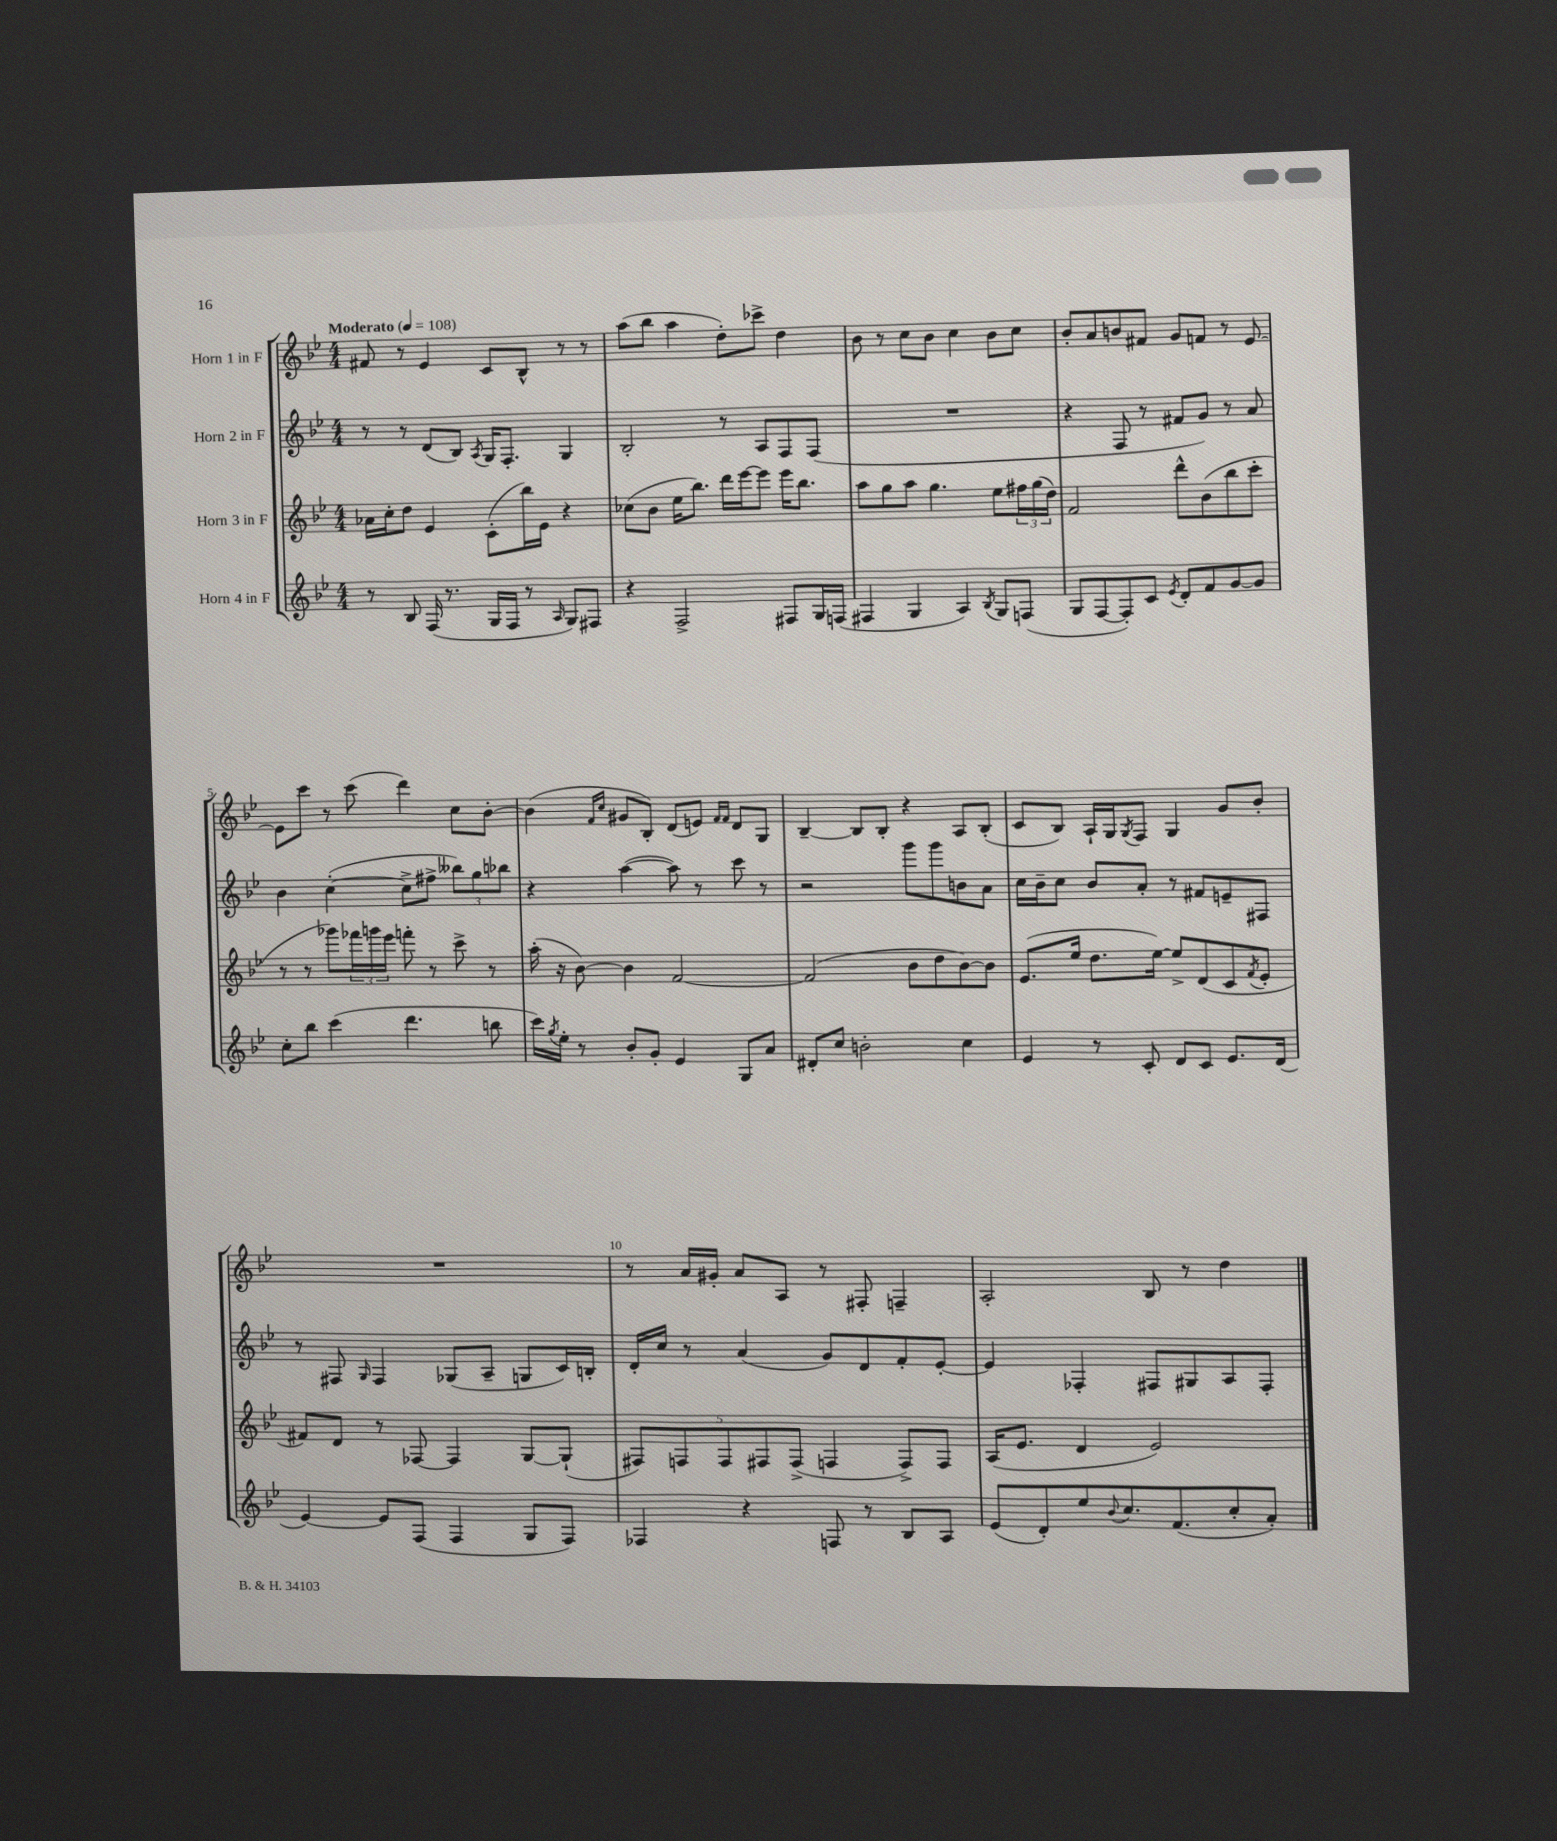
<<
\new StaffGroup <<
\new Staff = "s0" \with { instrumentName = "Horn 1 in F" } {
    \clef treble \key bes \major \numericTimeSignature \time 4/4 \tempo "Moderato" 4 = 108
    fis'8 r8 ees'4 c'8 bes8-^ r8 r8 |
    a''8( bes''8 a''4 d''8-.) ces'''8-> d''4 |
    bes'8 r8 c''8 bes'8 c''4 bes'8 c''8 |
    bes'8-. a'8 b'8 fis'8 g'8 f'8 r8 ees'8~ |
    ees'8 c'''8 r8 c'''8( d'''4) c''8 bes'8~-. |
    bes'4( \grace { f'16 c''16 } gis'8 bes8-.) d'8( e'8) \grace { f'16 f'16 } d'8 g8 |
    bes4~-- bes8 bes8-. r4 a8 bes8-.( |
    c'8 bes8) a16-! g16 \acciaccatura { g8 } f8 g4 g'8 bes'8-. |
    R1 |
    r8 a'16 gis'16-. a'8 a8 r8 fis8-. f4-- |
    a2-. bes8 r8 d''4 \bar "|." |
}
\new Staff = "s1" \with { instrumentName = "Horn 2 in F" } {
    \clef treble \key bes \major \numericTimeSignature \time 4/4
    r8 r8 d'8( bes8) \acciaccatura { a8 } g16 f8.-. g4 |
    bes2-. r8 a8 f8 f8( |
    R1 |
    r4 f8 r8 fis'8 g'8) r8 a'8 |
    bes'4 c''4~-.( c''8-> fis''8-> \tuplet 3/2 { beses''8) g''8 bes''8 } |
    r4 a''4~( a''8) r8 c'''8 r8 |
    r2 g'''8 g'''8 b'8 a'8 |
    c''16 bes'16-- c''8 bes'8 a'8-. r8 fis'8 e'8-- fis8 |
    r8 fis8 \grace { g16 } fis4 ges8( a8-- g8 c'16) b16-. |
    d'16-. c''16 r8 a'4( g'8) d'8 f'8-. ees'8~-. |
    ees'4 fes4-. fis8 gis8 a8 fis8-. \bar "|." |
}
\new Staff = "s2" \with { instrumentName = "Horn 3 in F" } {
    \clef treble \key bes \major \numericTimeSignature \time 4/4
    aes'16 c''16-. d''8 ees'4 c'8-.( bes''16) ees'16 r4 |
    ces''8( bes'8 ees''16 bes''8.) d'''16 ees'''16~ ees'''8 ees'''16 bes''8. |
    a''8 g''8 a''8 g''4. ees''8 \tuplet 3/2 { fis''16 g''16( d''16) } |
    f'2 d'''8-^ bes'8( bes''8 c'''8-. |
    r8 r8 ges'''8) \tuplet 3/2 { fes'''16 g'''16 ees'''16 } f'''8-. r8 c'''8-> r8 |
    a''16-.( r16 bes'8~) bes'4 f'2~ |
    f'2( bes'8 d''8 bes'8~) bes'8 |
    ees'8.( ees''16 d''8. ees''16~) ees''8-> d'8( c'8 \acciaccatura { f'8 } ees'8-. |
    fis'8) d'8 r8 fes8~ fes4 g8~ g8-!( |
    \tuplet 5/4 { fis8) f8 f8 fis8 fis8->( } f4 f8->) f8 |
    a16( ees'8. d'4 ees'2) \bar "|." |
}
\new Staff = "s3" \with { instrumentName = "Horn 4 in F" } {
    \clef treble \key bes \major \numericTimeSignature \time 4/4
    r8 bes8 f16( r8. g16 f16 r8 \grace { a16 } g8) fis8 |
    r4 f2-> fis8 g16 f16( |
    fis4 g4 a4) \acciaccatura { bes8 } g8 f8( |
    g8 f8~ f8-.) c'8 \acciaccatura { ees'8 } d'8-. f'8 g'8~ g'8 |
    c''8-. bes''8 c'''4( d'''4. b''8 |
    c'''16) \acciaccatura { g''8 } ees''16-. r8 bes'8-. g'8-. ees'4 g8 a'8 |
    dis'8-. c''8 b'2-. c''4 |
    ees'4 r8 c'8-. d'8 c'8 ees'8. d'16( |
    ees'4~) ees'8 f8( f4 g8 f8) |
    fes4 r4 f8 r8 bes8 a8 |
    ees'8( d'8-.) ees''8 \appoggiatura { bes'8 } c''8. f'8.( c''8-. a'8-.) \bar "|." |
}
>>
>>
\layout { \context { \Score \override BarNumber.break-visibility = ##(#f #t #t) barNumberVisibility = #(every-nth-bar-number-visible 5) } }
